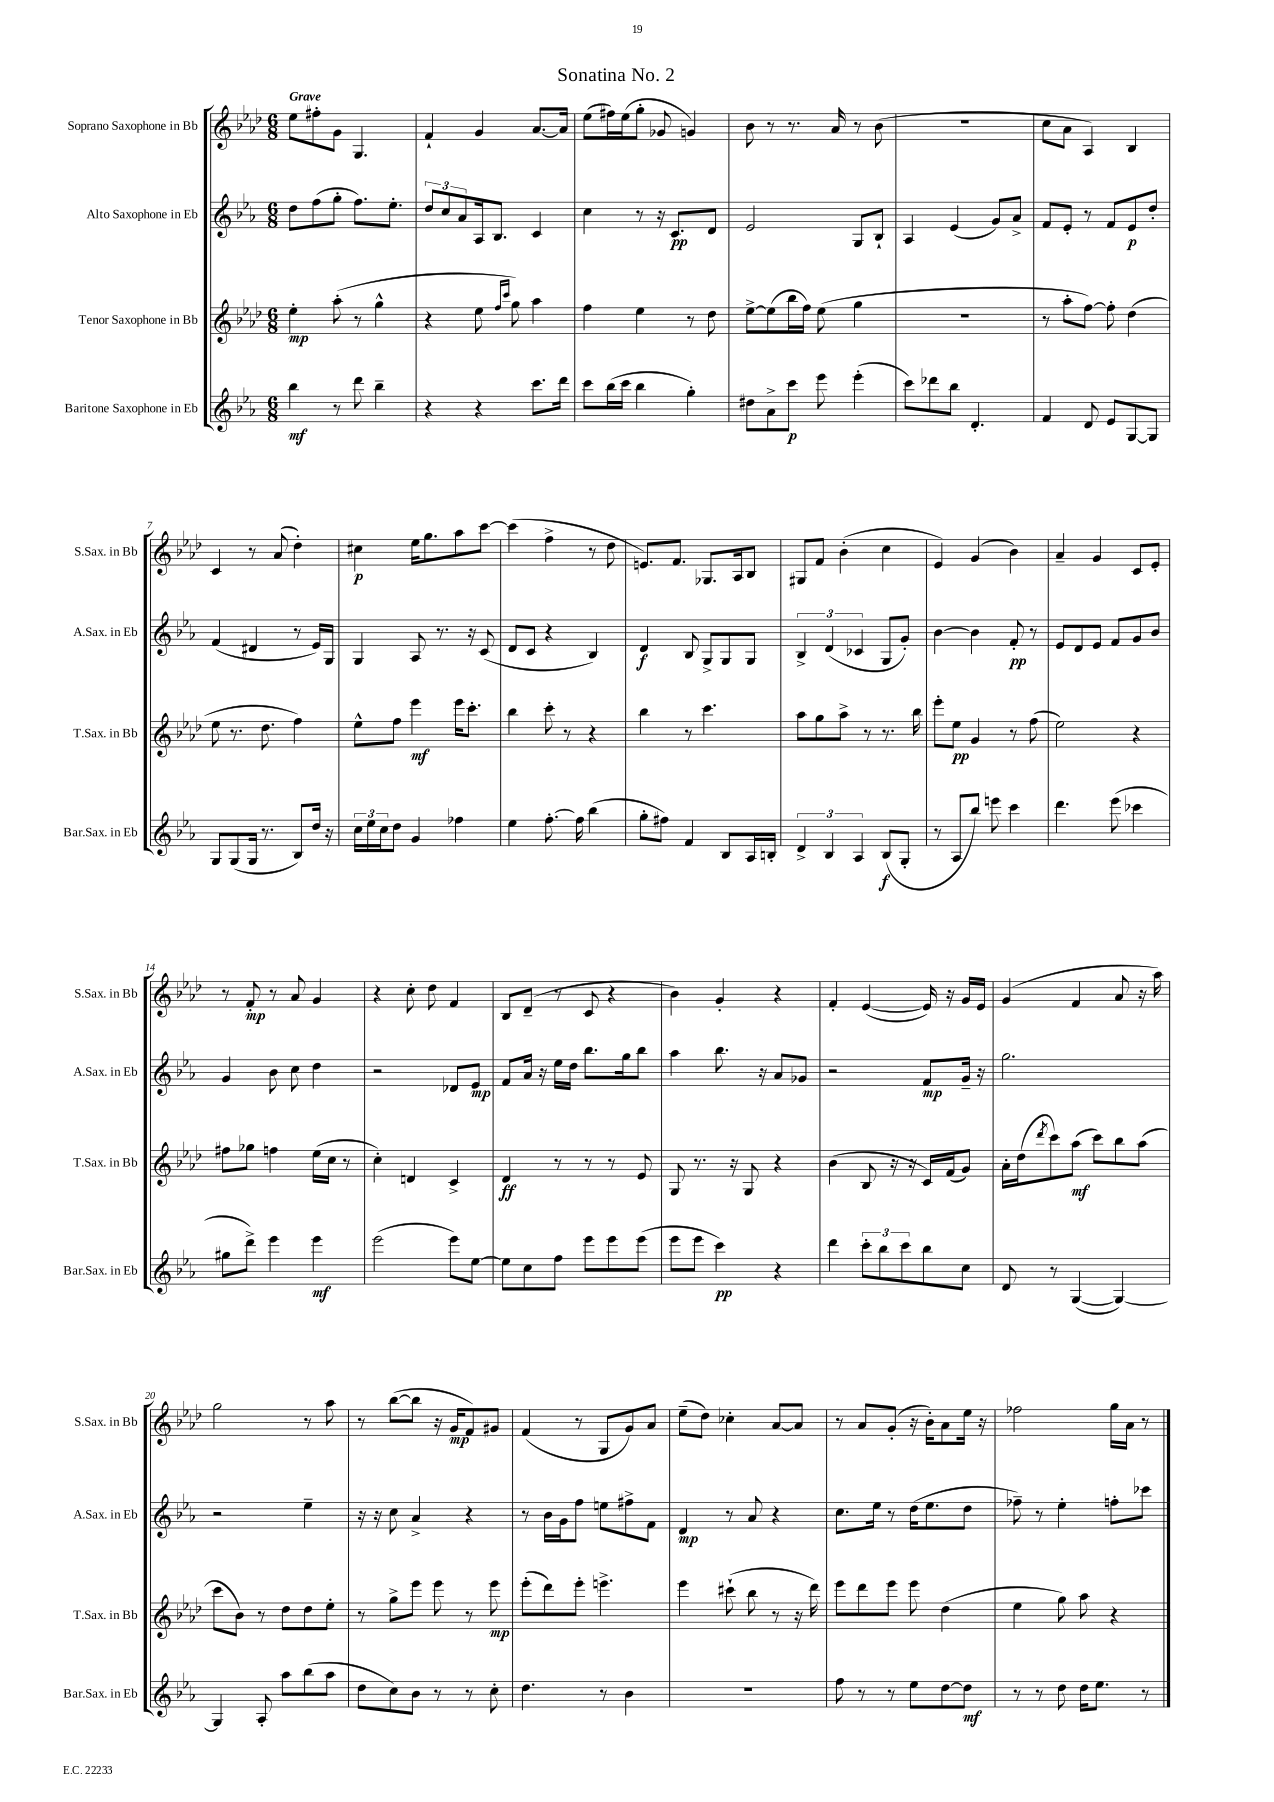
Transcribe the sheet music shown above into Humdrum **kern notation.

**kern	**kern	**kern	**kern
*staff4	*staff3	*staff2	*staff1
*clefG2	*clefG2	*clefG2	*clefG2
*k[b-e-a-]	*k[b-e-a-d-]	*k[b-e-a-]	*k[b-e-a-d-]
*M6/8	*M6/8	*M6/8	*M6/8
4bb-	4ee-'	8dd	8ee-
.	.	(8ff	8ff#'
8r	(8aa-'	8gg'	8g
8ddd	8r	8.ff)	4.G
4bb-~	4gg^^	.	.
.	.	8.ee-'	.
=	=	=	=
4r	4r	12dd	4f`
.	.	12cc	.
.	.	12a-	.
4r	8ee-	16A-	4g
.	.	8.B-	.
.	16qqff	.	.
.	16qqccc	.	.
.	8gg)	.	.
8.ccc	4aa-	4c	[8.a-
16ddd	.	.	16a-]
=	=	=	=
8ccc	4ff	4cc	(8ee-
(16bb-	.	.	16ff#)
16ccc	.	.	(16ee-
4bb-	4ee-	8r	8gg'
.	.	16r	8g-
.	.	8.c	.
4gg')	8r	.	4g)
.	8dd-	8d	.
=	=	=	=
8dd#	[8ee-^	2e-	8b-
8a-^	(8ee-]	.	8r
8ccc	16bb-	.	8.r
.	16ff)	.	.
8eee-	(8ee-	.	.
.	.	.	16a-
(4eee-'	4gg	8G	8r
.	.	8B-`	(8b-
=	=	=	=
8ccc)	2.r	4A-	2.r
8ddd-	.	.	.
8bb-	.	(4e-	.
4.d'	.	.	.
.	.	8g)	.
.	.	8a-^	.
=	=	=	=
4f	8r	8f	8cc
.	8aa-'	8e-'	8a-
8d	[8ff)	8r	4A-)
8e-	8ff']	8f	.
[8G	(4dd-	8e-	4B-
8G]	.	8dd'	.
=	=	=	=
8G	8ee-	(4f	4c
(8G	8.r	.	.
16G	.	4d#	8r
8.r	8.dd-	.	.
.	.	.	(8a-
8B-)	4ff)	8r	4dd-')
16dd	.	16e-)	.
16r	.	16G	.
=	=	=	=
24cc	8ee-^^	4G	4cc#
24ee-	.	.	.
24cc	.	.	.
8dd	8ff	.	.
4g	4eee-	8A-	16ee-
.	.	.	8.gg
.	.	8.r	.
4ff-	16eee-	.	8aa-
.	8.ccc'	16r	.
.	.	(8c	[8ccc
=	=	=	=
4ee-	4bb-	8d	(4ccc]
.	.	8c	.
[8.ff'	8ccc'	4r	4ff^
.	8r	.	.
16ff]	.	.	.
(4bb-	4r	4B-)	8r
.	.	.	8dd-
=	=	=	=
8gg'	4bb-	4d	8.e)
8ff#)	.	.	.
.	.	.	8.f
4f	8r	8B-	.
.	4.ccc	8G^	8.G-
8B-	.	8G	.
.	.	.	16A-
16A-	.	8G	8B-
16B'	.	.	.
=	=	=	=
6d^	8aa-	6B-^	8G#
.	8gg	.	8f
6B-	.	(6d	.
.	8aa-^	.	(4b-'
6A-	.	6c-	.
.	8r	.	.
(8B-	8.r	8G	4cc
8G'	.	8g')	.
.	16bb-	.	.
=	=	=	=
8r	8eee-'	[4b-	4e-)
8A-	8ee-	.	.
8bb-)	4g	4b-]	(4g
8eee	.	.	.
4ccc	8r	8f'	4b-)
.	(8ff	8r	.
=	=	=	=
4.ddd	2ee-)	8e-	4a-~
.	.	8d	.
.	.	8e-	4g
(8eee-	.	8f	.
4ccc-	4r	8g	8c
.	.	8b-	8e-'
=	=	=	=
8gg#	8ff#	4g	8r
8ddd^)	8gg-	.	8f'
4eee-	4ff	8b-	8r
.	.	8cc	8a-
4eee-	(16ee-	4dd	4g
.	16cc	.	.
.	8r	.	.
=	=	=	=
(2eee-	4cc')	2r	4r
.	4d	.	8cc'
.	.	.	8dd-
8eee-)	4c^	8d-	4f
[8ee-	.	8e-	.
=	=	=	=
8ee-]	4d-	8f	8B-
8cc	.	16a-	(8d-~
.	.	16r	.
8ff	8r	16ee-	8r
.	.	16dd	.
8eee-	8r	8.bb-	8c
8eee-	8r	.	4r
.	.	16gg	.
(8eee-	8e-	8bb-	.
=	=	=	=
8eee-	8G	4aa-	4b-)
8eee-	8.r	.	.
4ccc)	.	8.bb-	4g'
.	16r	.	.
.	8G	.	.
.	.	16r	.
4r	4r	8a-	4r
.	.	8g-	.
=	=	=	=
4ddd	(4b-	2r	4f'
12ccc'	8B-	.	([4e-
12bb-	.	.	.
.	16r	.	.
12ccc	.	.	.
.	16r	.	.
8bb-	16c)	8f	16e-])
.	(16f	.	16r
8cc	8g)	16g~	16g
.	.	16r	16e-
=	=	=	=
8d	16a-'	2.gg	(4g
.	(16dd-	.	.
.	8qddd-	.	.
8r	8ccc)	.	.
([4G	(8aa-	.	4f
.	8ccc)	.	.
4G_)	8bb-	.	8a-
.	(8aa-	.	16r
.	.	.	16aa-)
=	=	=	=
4G]	8ccc	2r	2gg
.	8b-)	.	.
8A-'	8r	.	.
8aa-	8dd-	.	.
(8bb-	8dd-	4ee-~	8r
8aa-	8ee-'	.	8aa-
=	=	=	=
8dd	8r	16r	8r
.	.	16r	.
8cc)	8gg^	8cc	([8bb-
8b-	8eee-	4a-^	8bb-]
8r	8eee-	.	16r
.	.	.	16g
8r	8r	4r	8f)
8cc'	8eee-	.	8g#
=	=	=	=
4.dd	(8eee-'	8r	(4f
.	8ddd-)	16b-	.
.	.	16g	.
.	8eee-'	8ff	8r
8r	4.eee^	8ee	8G
4b-	.	8ff#^	8g)
.	.	8f	8a-
=	=	=	=
2.r	4eee-	4d	(8ee-~
.	.	.	8dd-)
.	(8ccc#`	8r	4cc-'
.	8bb-	8a-	.
.	8r	4r	[8a-
.	16r	.	8a-]
.	16ddd-)	.	.
=	=	=	=
8ff	8eee-	8.cc	8r
8r	8ddd-	.	8a-
.	.	16ee-	.
8r	8eee-	8r	(8g'
8ee-	8eee-	(16dd	16r
.	.	8.ee-	16b-')
[8dd	(4dd-	.	8a-
8dd]	.	8dd	16ee-
.	.	.	16r
=	=	=	=
8r	4ee-	8ff-~)	2ff-
8r	.	8r	.
8dd	8gg)	4ee-'	.
16dd	8aa-	.	.
8.ee-	.	.	.
.	4r	8ff'	16gg
.	.	.	16a-
8r	.	8ccc-	8r
==	==	==	==
*-	*-	*-	*-
